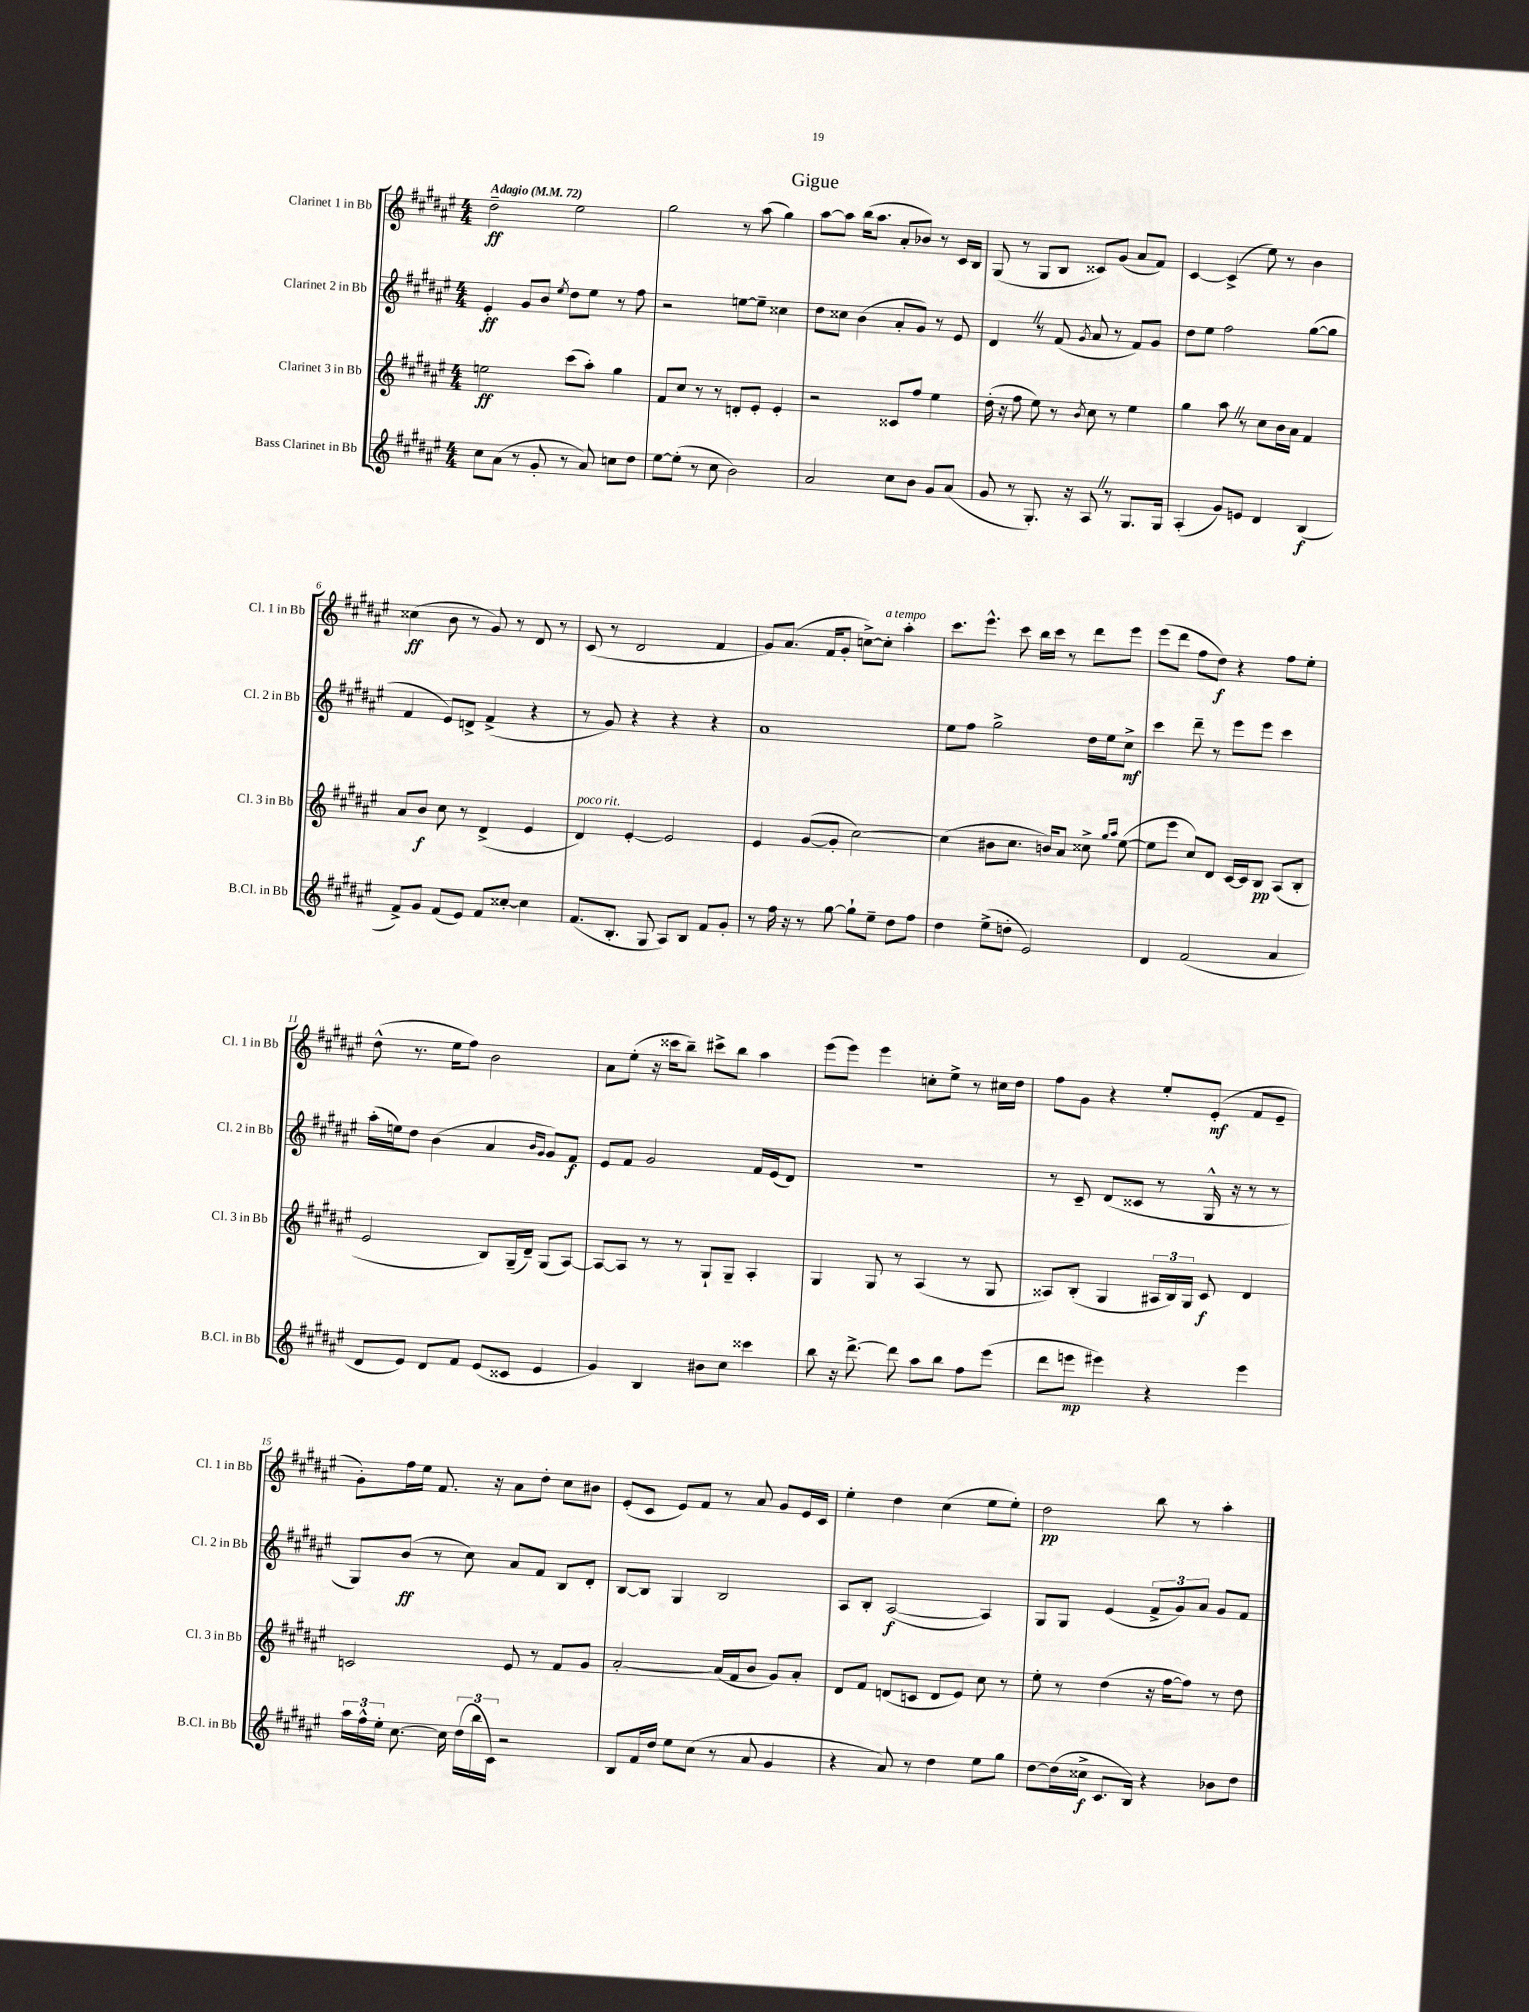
\header { title = "Gigue" }
<<
\new StaffGroup <<
\new Staff = "s0" \with { instrumentName = "Clarinet 1 in Bb" shortInstrumentName = "Cl. 1 in Bb" } {
    \clef treble \key fis \major \numericTimeSignature \time 4/4 \tempo "Adagio" 4 = 72
    \autoBeamOff dis''2--\ff eis''2 |
    gis''2 r8 ais''8( gis''4) |
    ais''8[~ ais''8] b''16[( ais''8.] ais'8[-. bes'8]) r8 cis'16[ b16] |
    gis8( r8 gis8[ b8] cisis'8[) gis'8]( ais'8[ fis'8]) |
    cis'4~ cis'4->( eis''8) r8 b'4 |
    cisis''4\ff( b'8 r8 gis'8) r8 dis'8 r8 |
    cis'8( r8 dis'2 fis'4 |
    gis'8[) ais'8.]( fis'16[ gis'8]-. c''8[~->) c''8]-.^\markup { \italic "a tempo" } ais''4-. |
    cis'''8.[ eis'''8.]-^ cis'''8 b''16[ cis'''16] r8 dis'''8[ eis'''8] |
    eis'''8[( dis'''8] fis''8[ dis''8]\f) r4 fis''8[ eis''8]-. |
    dis''8-^( r8. eis''16[ fis''8]) b'2 |
    ais'8[ eis''8]-.( r16 cisis'''16[ b''8]--) cis'''8[-> b''8] ais''4 |
    eis'''8[( eis'''8]) eis'''4 c''8[-. eis''8]-> r8 cis''16[ dis''16] |
    fis''8[ gis'8] r4 eis''8[-. eis'8]-.\mf( fis'8[ eis'8]-- |
    gis'8[-.) fis''16 eis''16] fis'8. r16 ais'8[ dis''8]-. cis''8[ bis'8] |
    eis'8[-.( cis'8] eis'8[) fis'8] r8 ais'8 gis'8[ eis'16 cis'16] |
    eis''4-. dis''4 cis''4( eis''8[ eis''8]-.) |
    dis''2\pp b''8 r8 ais''4-. \bar "|." |
}
\new Staff = "s1" \with { instrumentName = "Clarinet 2 in Bb" shortInstrumentName = "Cl. 2 in Bb" } {
    \clef treble \key fis \major \numericTimeSignature \time 4/4
    \autoBeamOff eis'4-.\ff gis'8[ b'8] \acciaccatura { eis''8 } dis''8[ eis''8] r8 fis''8 |
    r2 e''8[~ e''8]-- cisis''4 |
    dis''8[ cisis''8] b'4( ais'8[-. gis'8]) r8 eis'8 |
    dis'4 \once \override BreathingSign.text = \markup { \musicglyph "scripts.caesura.straight" } \breathe r8 fis'8( \acciaccatura { gis'8 } ais'8 r8 fis'8[) gis'8] |
    dis''8[ eis''8] fis''2 gis''8[~( gis''8] |
    fis'4 eis'8[) d'8]-> fis'4->( r4 |
    r8 gis'8) r4 r4 r4 |
    ais'1 |
    eis''8[ fis''8] gis''2-> dis''16[ eis''16 cis''8]->\mf |
    cis'''4 dis'''8-- r8 eis'''8[ eis'''8] cis'''4 |
    ais''16[-.( e''16) dis''8] b'4( ais'4 \grace { b'16[ gis'16] } gis'8[) fis'8]\f |
    eis'8[ fis'8] gis'2 fis'16[ eis'16( dis'8]) |
    R1 |
    r8 cis'8-- dis'8[( cisis'8] r8 gis16-^ r16 r8 r8 |
    gis8[) b'8]\ff( r8 cis''8) ais'8[ fis'8] b8[ dis'8]-. |
    b8[~ b8] gis4 b2 |
    ais8[ b8]-. ais2~\f( ais4) |
    gis8[ gis8] eis'4( \tuplet 3/2 { fis'8[-> gis'8) ais'8] } gis'8[ fis'8] \bar "|." |
}
\new Staff = "s2" \with { instrumentName = "Clarinet 3 in Bb" shortInstrumentName = "Cl. 3 in Bb" } {
    \clef treble \key fis \major \numericTimeSignature \time 4/4
    \autoBeamOff e''2\ff cis'''8[( ais''8]-.) gis''4 |
    fis'8[ cis''8] r8 r8 d'8[-. eis'8]-. eis'4-. |
    r2 cisis'8[ fis''8] eis''4 |
    dis''16-.( r16 fis''8 eis''8) r8 \acciaccatura { b'8 } cis''8 r8 eis''4 |
    gis''4 ais''8 \once \override BreathingSign.text = \markup { \musicglyph "scripts.caesura.straight" } \breathe r8 cis''8[ b'16 ais'16] fis'4 |
    ais'8[ b'8]\f cis''8 r8 dis'4->( eis'4 |
    dis'4^\markup { \italic "poco rit." }) eis'4~-. eis'2 |
    eis'4 gis'8[~( gis'8]-. cis''2~) |
    cis''4( bis'8[ cis''8.] b'16[) ais'8] cisis''8-> \grace { gis''16[ ais''16] } eis''8~( |
    eis''8[ eis'''8] cis''8[) dis'8] cis'16[~ cis'16 b8]\pp ais8[( b8]-. |
    eis'2 b8[) gis16--( dis'16]--) gis8[( ais8]~) |
    ais8[~ ais8] r8 r8 gis8[-! gis8]-- ais4-. |
    gis4 gis8 r8 ais4( r8 gis8 |
    aisis8[) b8]-.( gis4 \tuplet 3/2 { ais16[ b16) gis16] } cis'8\f dis'4 |
    c'2 eis'8 r8 fis'8[ gis'8] |
    ais'2~-. ais'16[( fis'16 b'8] gis'8[) ais'8]-. |
    dis'8[ fis'8] d'8[( c'8] d'8[ eis'8]) cis''8 r8 |
    eis''8-. r8 dis''4( r16 fis''16[~ fis''8]) r8 dis''8 \bar "|." |
}
\new Staff = "s3" \with { instrumentName = "Bass Clarinet in Bb" shortInstrumentName = "B.Cl. in Bb" } {
    \clef treble \key fis \major \numericTimeSignature \time 4/4
    \autoBeamOff cis''8[ ais'8]( r8 gis'8-. r8 ais'8) c''8[ dis''8] |
    eis''8[~ eis''8]-.( r8 cis''8 b'2) |
    ais'2 cis''8[ b'8] gis'8[ ais'8]( |
    gis'8 r8 gis8.-.) r16 ais8 \once \override BreathingSign.text = \markup { \musicglyph "scripts.caesura.straight" } \breathe r8 gis8.[ gis16] |
    ais4-.( gis'8[) e'8] dis'4 b4\f( |
    fis'8[->) gis'8] fis'8[( eis'8]) fis'8[ cisis''8]~-. cisis''4 |
    fis'8.[( b8.]-. gis8 ais8[) b8] fis'8[ gis'8]-. |
    r8 fis''16 r16 r8 gis''8~ gis''8[-! eis''8]-- dis''8[ fis''8] |
    dis''4 eis''8[->( d''8]-. eis'2) |
    dis'4 fis'2( ais'4 |
    dis'8[ eis'8]) dis'8[ fis'8] eis'8[( cisis'8] eis'4 |
    gis'4) b4 bis'8[ cis''8] cisis'''4 |
    b''8 r16 dis'''8.~-> dis'''8 ais''8[ b''8] fis''8[ eis'''8]( |
    dis'''8[ e'''8]\mp eis'''4) r4 eis'''4 |
    \tuplet 3/2 { ais''16[ fis''16-^ eis''16]-. } cis''8.~ cis''16 \tuplet 3/2 { dis''16[( b''16 cis'16]) } r2 |
    b8[ fis'16 dis''16] eis''8[ cis''8]( r8 ais'8 gis'4 |
    r4 ais'8) r8 dis''4 eis''8[ gis''8] |
    dis''8[~ dis''16( cisis''16]->\f cis'8.[ b16]) r4 bes'8[ dis''8] \bar "|." |
}
>>
>>
